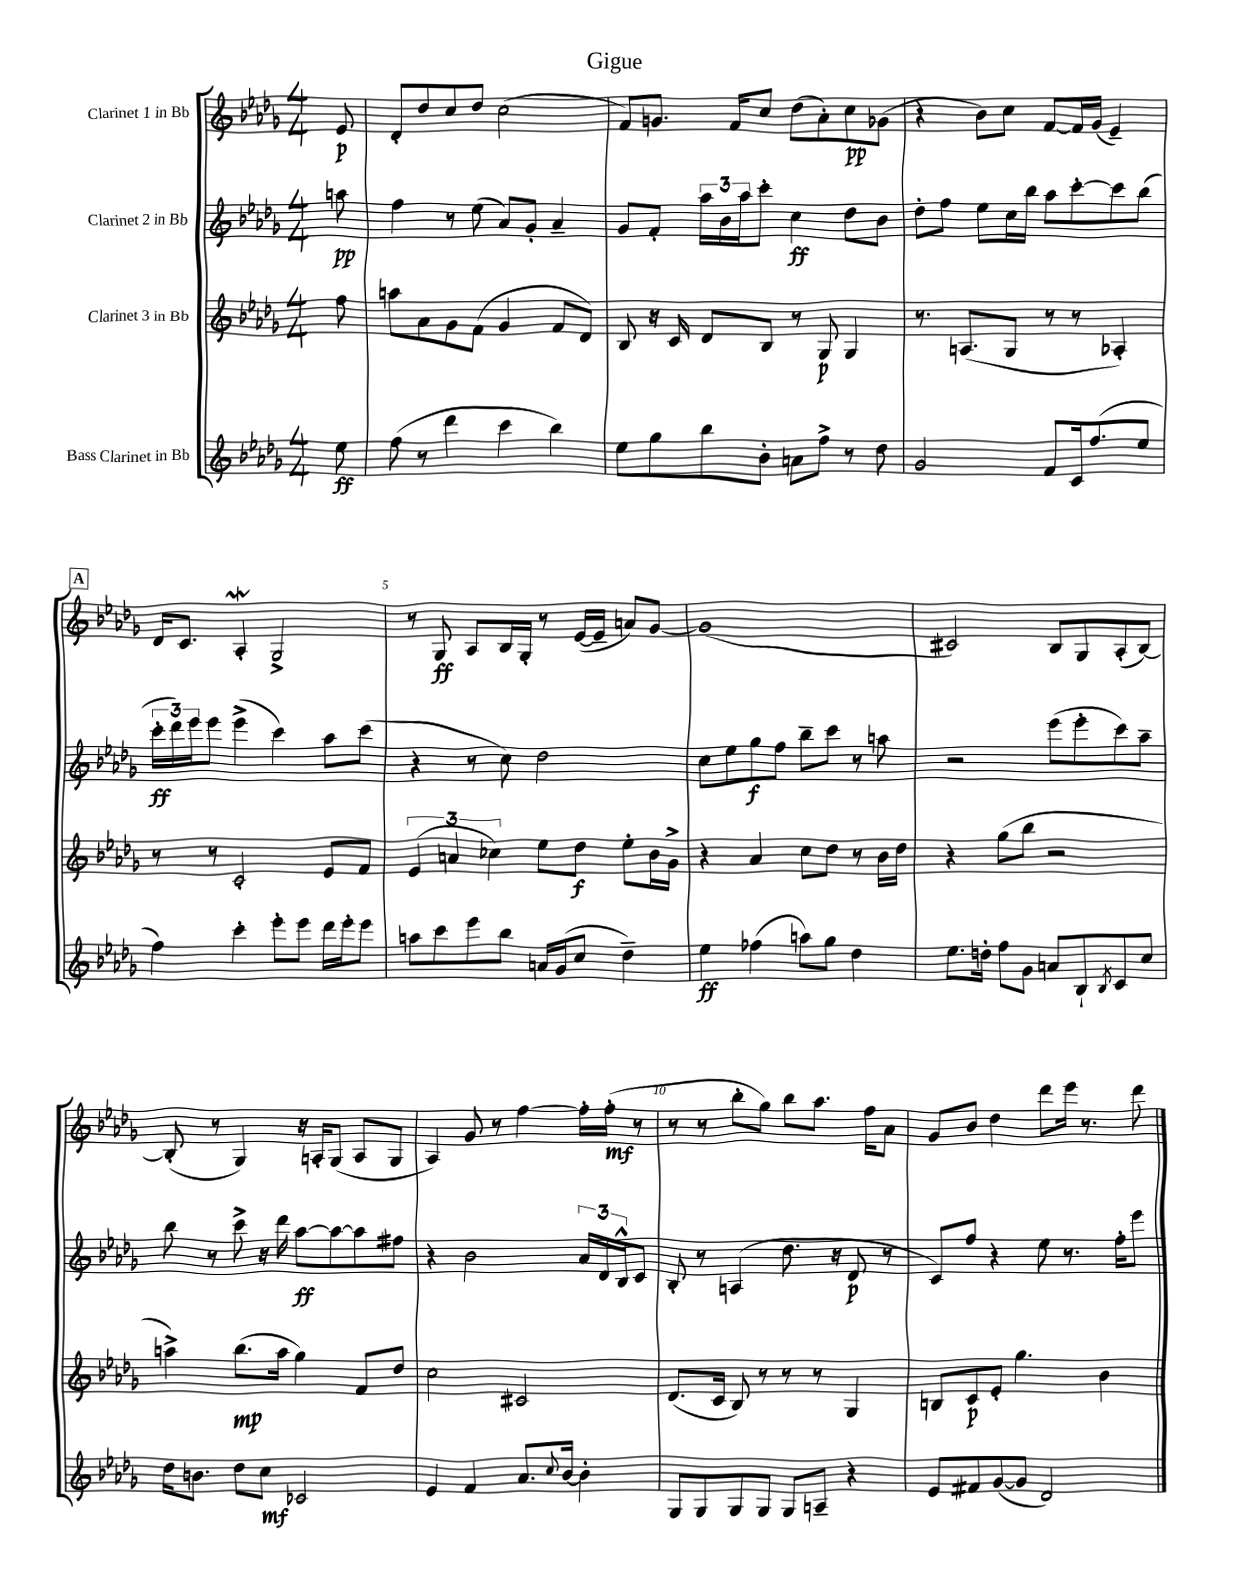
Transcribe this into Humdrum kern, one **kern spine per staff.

**kern	**kern	**kern	**kern
*staff4	*staff3	*staff2	*staff1
*clefG2	*clefG2	*clefG2	*clefG2
*k[b-e-a-d-g-]	*k[b-e-a-d-g-]	*k[b-e-a-d-g-]	*k[b-e-a-d-g-]
*M4/4	*M4/4	*M4/4	*M4/4
8ee-	8ff	8aa	8e-
=	=	=	=
(8ff	8aa	4ff	8d-'
8r	8a-	.	8dd-
4ddd-	8g-	8r	8cc
.	(8f	(8ee-	8dd-
4ccc	4g-	8a-)	(2cc
.	.	8g-'	.
4bb-)	8f	4a-~	.
.	8d-)	.	.
=	=	=	=
8ee-	8B-	8g-	8f)
8gg-	16r	8f'	8.g
.	16c	.	.
8bb-	8d-	24aa-	.
.	.	24b-	.
.	.	.	16f
.	.	24aa-	.
8b-'	8B-	8ccc'	8cc
8a	8r	4cc	(8dd-
8ff^	8G-	.	8a-')
8r	4G-	8dd-	8cc
8dd-	.	8b-	(8g-
=	=	=	=
2g-	8.r	8dd-'	4r
.	.	8ff	.
.	(8.A	.	.
.	.	8ee-	8b-)
.	8G-	16cc	8cc
.	.	16bb-	.
8f	8r	8aa-	[8f
16c	8r	[8ccc'	16f]
(8.ff	.	.	(16g-
.	4A-')	8ccc]	4e-~)
8ee-	.	(8bb-	.
=	=	=	=
4ff)	8r	24ccc'	16d-
.	.	24ddd-)	.
.	.	.	8.c
.	.	24eee-	.
.	8r	8eee-	.
4ccc'	2c'	(4eee-^	4A-'
8eee-'	.	4ccc)	2G-^
8eee-	.	.	.
16ddd-	8e-	8aa-	.
16eee-'	.	.	.
8eee-	8f	(8ccc	.
=	=	=	=
8aa	(6e-	4r	8r
8ccc	.	.	8G-
.	6a	.	.
8eee-	.	8r	8A-
.	6cc-)	.	.
8bb-	.	8cc)	16B-
.	.	.	16G-'
16a	8ee-	2dd-	8r
(16g-	.	.	.
8cc	8dd-	.	([16e-
.	.	.	16e-~]
4dd-~)	8ee-'	.	8a)
.	16b-	.	[8g-
.	16g-^	.	.
=	=	=	=
4ee-	4r	8cc	(1g-]
.	.	8ee-	.
(4ff-	4a-	8gg-	.
.	.	8ff	.
8aa)	8cc	8bb-~	.
8gg-	8dd-	8ccc	.
4dd-	8r	8r	.
.	16b-	8aa	.
.	16dd-	.	.
=	=	=	=
8.ee-	4r	2r	2c#)
16dd'	.	.	.
8ff	(8gg-	.	.
8g-	8bb-	.	.
8a	2r	(8eee-	8B-
8B-`	.	8eee-'	8G-
8qB-	.	.	.
8c	.	8ccc)	(8A-'
8cc	.	8aa-~	[8B-)
=	=	=	=
16dd-	4aa^)	8bb-	(8B-']
8.b	.	.	.
.	.	8r	8r
8dd-	(8.bb-	8ccc^	4G-)
8cc	.	16r	.
.	16aa	16ddd-	.
2c-	4gg-)	[8aa-	16r
.	.	.	16A'
.	.	8aa-_	(8G-
.	8f	8aa-]	8A
.	8dd-	8ff#	8G-
=	=	=	=
4e-	2cc	4r	4A-)
4f	.	2b-	8g-
.	.	.	8r
8.a-	2c#	.	[4ff
8qqcc	.	.	.
[16b-	.	.	.
4b-']	.	24a-	16ff']
.	.	24d-	.
.	.	.	(16ff'
.	.	24B-^^	.
.	.	8c	8r
=	=	=	=
8G-	(8.d-	8B-'	8r
8G-	.	8r	8r
.	16c	.	.
8G-	8B-)	(4A	8bb-'
8G-	8r	.	8gg-)
8G-	8r	8.dd-	8bb-
8A~	8r	.	8.aa-
.	.	16r	.
4r	4G-	8d-	.
.	.	.	16ff
.	.	8r	8a-
=	=	=	=
8e-	8B	8c)	8g-
8f#	8c	8ff	8b-
([8g-	8e-'	4r	4dd-
8g-]	4.gg-	.	.
2d-)	.	8ee-	8ddd-
.	.	8.r	16eee-
.	.	.	8.r
.	4b-	.	.
.	.	16ff'	.
.	.	8eee-	8ddd-
==	==	==	==
*-	*-	*-	*-
